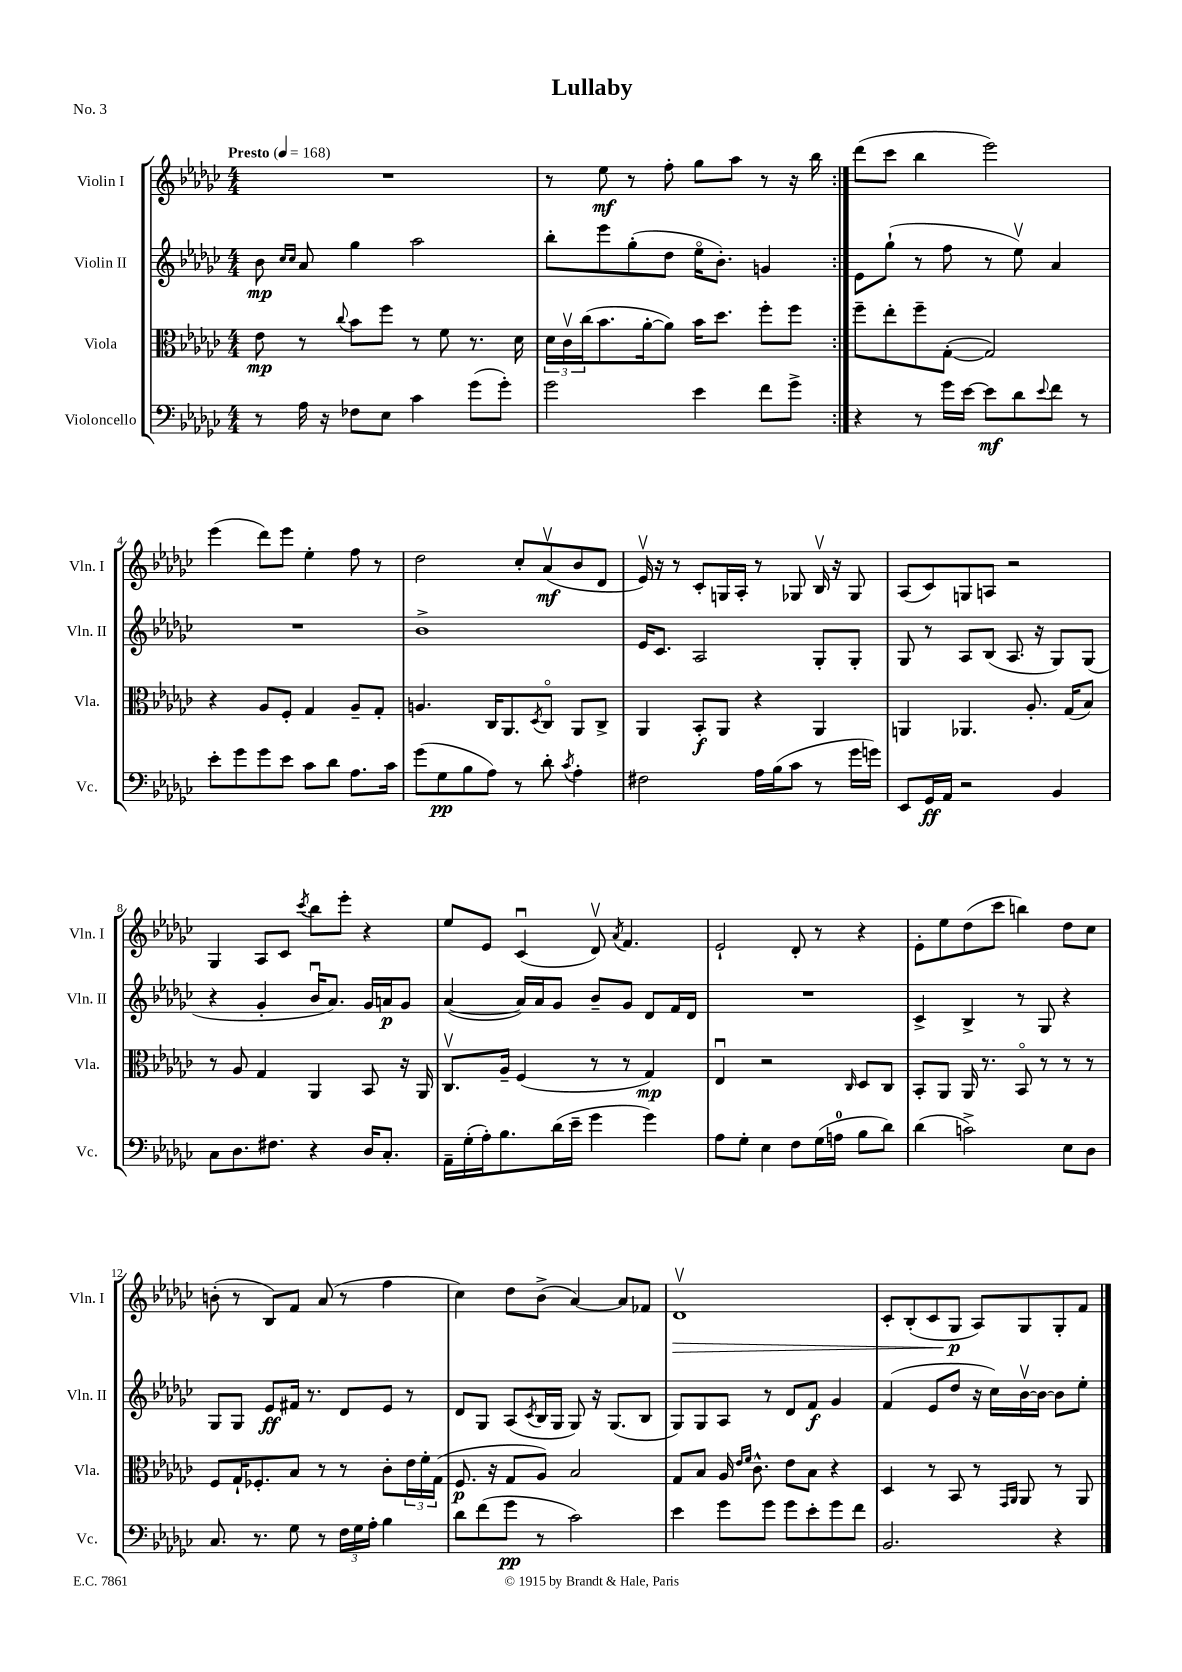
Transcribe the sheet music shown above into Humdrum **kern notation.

**kern	**dynam	**kern	**dynam	**kern	**dynam	**kern	**dynam
*part4	*part4	*part3	*part3	*part2	*part2	*part1	*part1
*staff4	*staff4	*staff3	*staff3	*staff2	*staff2	*staff1	*staff1
*I"Violoncello	*	*I"Viola	*	*I"Violin II	*	*I"Violin I	*
*I'Vc.	*	*I'Vla.	*	*I'Vln. II	*	*I'Vln. I	*
*clefF4	*	*clefC3	*	*clefG2	*	*clefG2	*
*k[b-e-a-d-g-c-]	*	*k[b-e-a-d-g-c-]	*	*k[b-e-a-d-g-c-]	*	*k[b-e-a-d-g-c-]	*
*M4/4	*	*M4/4	*	*M4/4	*	*M4/4	*
*MM168	*	*MM168	*	*MM168	*	*MM168	*
=1	=1	=1	=1	=1	=1	=1	=1
!	!	!	!	!	!	!LO:TX:a:B:t=Presto	!
8r	.	8e-\	mp	8b-\	mp	1r	.
.	.	.	.	16qqcc-/LL	.	.	.
.	.	.	.	16qqcc-/JJ	.	.	.
16A-\	.	8r	.	8a-/	.	.	.
16r	.	.	.	.	.	.	.
.	.	8qqcc-/	.	.	.	.	.
8F-X\L	.	8b-\L	.	4gg-\	.	.	.
8E-\J	.	8ff\J	.	.	.	.	.
4c-\	.	8r	.	2aa-\	.	.	.
.	.	8f\	.	.	.	.	.
(8g-\L	.	8.r	.	.	.	.	.
8g-'\J)	.	.	.	.	.	.	.
.	.	16d-\	.	.	.	.	.
=2	=2	=2	=2	=2	=2	=2	=2
2g-\	.	24d-\LL	.	8bb-'\L	.	8r	.
.	.	24c-v\	.	.	.	.	.
.	.	(24cc-\J	.	.	.	.	.
.	.	8.b-\	.	8eee-\	.	8ee-\	mf
.	.	.	.	(8gg-'\	.	8r	.
.	.	[16a-'\k	.	.	.	.	.
.	.	8a-\J])	.	8dd-\J	.	8ff'\	.
4e-\	.	16b-\KL	.	16ee-\KL	.	8gg-\L	.
.	.	8.dd-\J	.	8.b-'\J)	.	.	.
.	.	.	.	.	.	8aa-\J	.
8f\L	.	8ff'\L	.	4gn/	.	8r	.
8g-^\J	.	8ff\J	.	.	.	16r	.
.	.	.	.	.	.	16bb-\	.
=3:|!	=3:|!	=3:|!	=3:|!	=3:|!	=3:|!	=3:|!	=3:|!
4r	.	8ff~\L	.	8e-\L	.	(8ddd-\L	.
.	.	8ee-'\	.	(8gg-`\J	.	8ccc-\J	.
8r	.	8ff~\	.	8r	.	4bb-\	.
16g-\LL	.	([8G-'\J	.	8ff\	.	.	.
[16e-\JJ	.	.	.	.	.	.	.
8e-\L]	mf	2G-/])	.	8r	.	2eee-\)	.
8d-\	.	.	.	8ee-v\)	.	.	.
8qqe-/	.	.	.	.	.	.	.
8f\J	.	.	.	4a-/	.	.	.
8r	.	.	.	.	.	.	.
!!LO:LB:g=z
=4	=4	=4	=4	=4	=4	=4	=4
8e-'\L	.	4r	.	1r	.	(4eee-\	.
8g-\	.	.	.	.	.	.	.
8g-\	.	8A-/L	.	.	.	8ddd-\L)	.
8e-\J	.	8F'/J	.	.	.	8eee-\J	.
8c-\L	.	4G-/	.	.	.	4ee-'\	.
8d-\J	.	.	.	.	.	.	.
8.A-\L	.	8A-~/L	.	.	.	8ff\	.
.	.	8G-'/J	.	.	.	8r	.
16c-\Jk	.	.	.	.	.	.	.
=5	=5	=5	=5	=5	=5	=5	=5
(8g-\L	.	4.An/	.	1b-^	.	2dd-\	.
8G-\	pp	.	.	.	.	.	.
8B-\	.	.	.	.	.	.	.
8A-\J)	.	16C-/KL	.	.	.	.	.
.	.	8.AA-/	.	.	.	.	.
8r	.	.	.	.	.	8cc-'/L	.
.	.	8qD-/	.	.	.	.	.
8d-'\	.	8C-/J	.	.	.	(8a-v/	mf
8qc-/	.	.	.	.	.	.	.
4A-'\	.	8AA-/L	.	.	.	8b-/	.
.	.	8C-^/J	.	.	.	8d-/J	.
=6	=6	=6	=6	=6	=6	=6	=6
2F#X\	.	4AA-/	.	16e-/KL	.	16e-v/)	.
.	.	.	.	8.c-/J	.	16r	.
.	.	.	.	.	.	8r	.
.	.	8BB-'/L	f	2A-/	.	8c-'/L	.
.	.	8AA-/J	.	.	.	16Gn/L	.
.	.	.	.	.	.	16A-'/JJ	.
16A-\LL	.	4r	.	.	.	8r	.
(16B-\J	.	.	.	.	.	.	.
8c-\J	.	.	.	.	.	8G-X/	.
8r	.	4AA-/	.	8G-'/L	.	16B-v/	.
.	.	.	.	.	.	16r	.
16g-\LL	.	.	.	8G-'/J	.	8G-/	.
16gn\JJ)	.	.	.	.	.	.	.
=7	=7	=7	=7	=7	=7	=7	=7
8EE-/L	.	4AAn/	.	8G-/	.	(8A-/L	.
16GG-/L	ff	.	.	8r	.	8c-/)	.
16AA-/JJ	.	.	.	.	.	.	.
2r	.	4.AA-X/	.	8A-/L	.	8Gn/	.
.	.	.	.	(8B-/J	.	8An/J	.
.	.	.	.	8.A-/	.	2r	.
.	.	8.A-'/	.	.	.	.	.
.	.	.	.	16r	.	.	.
4BB-/	.	.	.	8G-/L)	.	.	.
.	.	(16G-/KL	.	.	.	.	.
.	.	8B-/J)	.	(8G-/J	.	.	.
!!LO:LB:g=z
=8	=8	=8	=8	=8	=8	=8	=8
8C-\L	.	8r	.	4r	.	4G-/	.
8.D-\	.	8A-/	.	.	.	.	.
.	.	4G-/	.	4g-'/	.	8A-/L	.
8.F#X\J	.	.	.	.	.	.	.
.	.	.	.	.	.	8c-/J	.
.	.	.	.	.	.	8qccc-/	.
4r	.	4AA-/	.	16b-u/KL	.	8bb-\L	.
.	.	.	.	8.a-/J)	.	.	.
.	.	.	.	.	.	8eee-'\J	.
16D-/KL	.	8BB-/	.	16g-/LL	.	4r	.
8.C-'/J	.	.	.	16an/J	p	.	.
.	.	16r	.	8g-/J	.	.	.
.	.	16AA-/	.	.	.	.	.
=9	=9	=9	=9	=9	=9	=9	=9
16AA-~\LL	.	8.C-v/L	.	([4a-/	.	8ee-/L	.
(16G-'\	.	.	.	.	.	.	.
16A-'\J)	.	.	.	.	.	8e-/J	.
8.B-\	.	16A-~/Jk	.	.	.	.	.
.	.	(4F/	.	16a-/LL])	.	(4c-u/	.
.	.	.	.	16a-/J	.	.	.
(16d-\L	.	.	.	8g-/J	.	.	.
16e-~\JJ	.	.	.	.	.	.	.
4g-\	.	8r	.	8b-~/L	.	8d-v/)	.
.	.	.	.	.	.	8qa-/	.
.	.	8r	.	8g-/J	.	4.f/	.
4g-\)	.	4G-/)	mp	8d-/L	.	.	.
.	.	.	.	16f/L	.	.	.
.	.	.	.	16d-/JJ	.	.	.
=10	=10	=10	=10	=10	=10	=10	=10
8A-\L	.	4E-u/	.	1r	.	2e-`/	.
8G-'\J	.	.	.	.	.	.	.
4E-\	.	2r	.	.	.	.	.
8F\L	.	.	.	.	.	8d-'/	.
(16G-\L	.	.	.	.	.	8r	.
16An\JJ	.	.	.	.	.	.	.
.	.	16qqC-/	.	.	.	.	.
8B-\L	.	8D-/L	.	.	.	4r	.
8d-\J)	.	8C-/J	.	.	.	.	.
=11	=11	=11	=11	=11	=11	=11	=11
(4d-\	.	8BB-'/L	.	4c-^/	.	8e-'\L	.
.	.	8AA-/J	.	.	.	8ee-\	.
2cn^\)	.	16AA-/	.	4B-^/	.	(8dd-\	.
.	.	8.r	.	.	.	.	.
.	.	.	.	.	.	8ccc-\J	.
.	.	8BB-/	.	8r	.	4bbn\)	.
.	.	8r	.	8G-/	.	.	.
8E-\L	.	8r	.	4r	.	8dd-\L	.
8D-\J	.	8r	.	.	.	8cc-\J	.
!!LO:LB:g=z
=12	=12	=12	=12	=12	=12	=12	=12
8.C-/	.	8F/L	.	8G-/L	.	(8bn'\	.
.	.	16G-`/K	.	8G-/J	.	8r	.
8.r	.	8.F-X'/	.	.	.	.	.
.	.	.	.	8e-/L	ff	8B-/L)	.
8G-\	.	8B-/J	.	16f#X/Jk	.	8f/J	.
.	.	.	.	8.r	.	.	.
8r	.	8r	.	.	.	(8a-/	.
24F\LL	.	8r	.	8d-/L	.	8r	.
24G-\	.	.	.	.	.	.	.
24A-'\JJ	.	.	.	.	.	.	.
4B-\	.	8c-'\L	.	8e-/J	.	4ff\	.
.	.	24e-\L	.	8r	.	.	.
.	.	24f'\	.	.	.	.	.
.	.	(24G-\JJ	.	.	.	.	.
=13	=13	=13	=13	=13	=13	=13	=13
8d-\L	.	8.F/	p	8d-/L	.	4cc-\)	.
(8f\	.	.	.	8G-/J	.	.	.
.	.	16r	.	.	.	.	.
8g-\J	pp	8G-/L	.	(8A-/L	.	8dd-\L	.
.	.	.	.	8qc-/	.	.	.
8r	.	8A-/J)	.	16B-/L	.	(8b-^\J	.
.	.	.	.	16G-/JJ	.	.	.
2c-\)	.	2B-/	.	8G-/)	.	[4a-/)	.
.	.	.	.	16r	.	.	.
.	.	.	.	(8.G-/L	.	.	.
.	.	.	.	.	.	8a-/L]	.
.	.	.	.	8B-/J	.	8f-X/J	.
=14	=14	=14	=14	=14	=14	=14	=14
!	!	!	!	!	!	!	!LO:HP:b
4e-\	.	8G-/L	.	8G-/L)	.	1d-v	>
.	.	8B-/J	.	8G-/	.	.	.
8g-\L	.	16A-/	.	8A-/J	.	.	.
.	.	16qqe-/LL	.	.	.	.	.
.	.	16qqf/JJ	.	.	.	.	.
.	.	8.c-^^\	.	.	.	.	.
8g-\J	.	.	.	8r	.	.	.
8g-\L	.	8e-\L	.	8d-/L	.	.	.
8e-'\	.	8B-\J	.	8f/J	f	.	.
8g-\	.	4r	.	4g-/	.	.	.
8f\J	.	.	.	.	.	.	.
=15	=15	=15	=15	=15	=15	=15	=15
2.BB-/	.	4D-/	.	(4f/	.	8c-'/L	.
.	.	.	.	.	.	(8B-'/	.
.	.	8r	.	8e-/L	.	8c-/	.
.	.	8BB-/	.	8dd-/J	.	8G-/J	p
.	.	8r	.	16r	.	8A-/L)	]
.	.	.	.	16cc-\LL)	.	.	.
.	.	16qqGG-/LL	.	.	.	.	.
.	.	16qqAA-/JJ	.	.	.	.	.
.	.	8AA-/	.	[16b-v\	.	8G-/	.
.	.	.	.	16b-\JJ_	.	.	.
4r	.	8r	.	8b-\L]	.	8G-'/	.
.	.	8AA-/	.	8ee-'\J	.	8f/J	.
==	==	==	==	==	==	==	==
*-	*-	*-	*-	*-	*-	*-	*-
